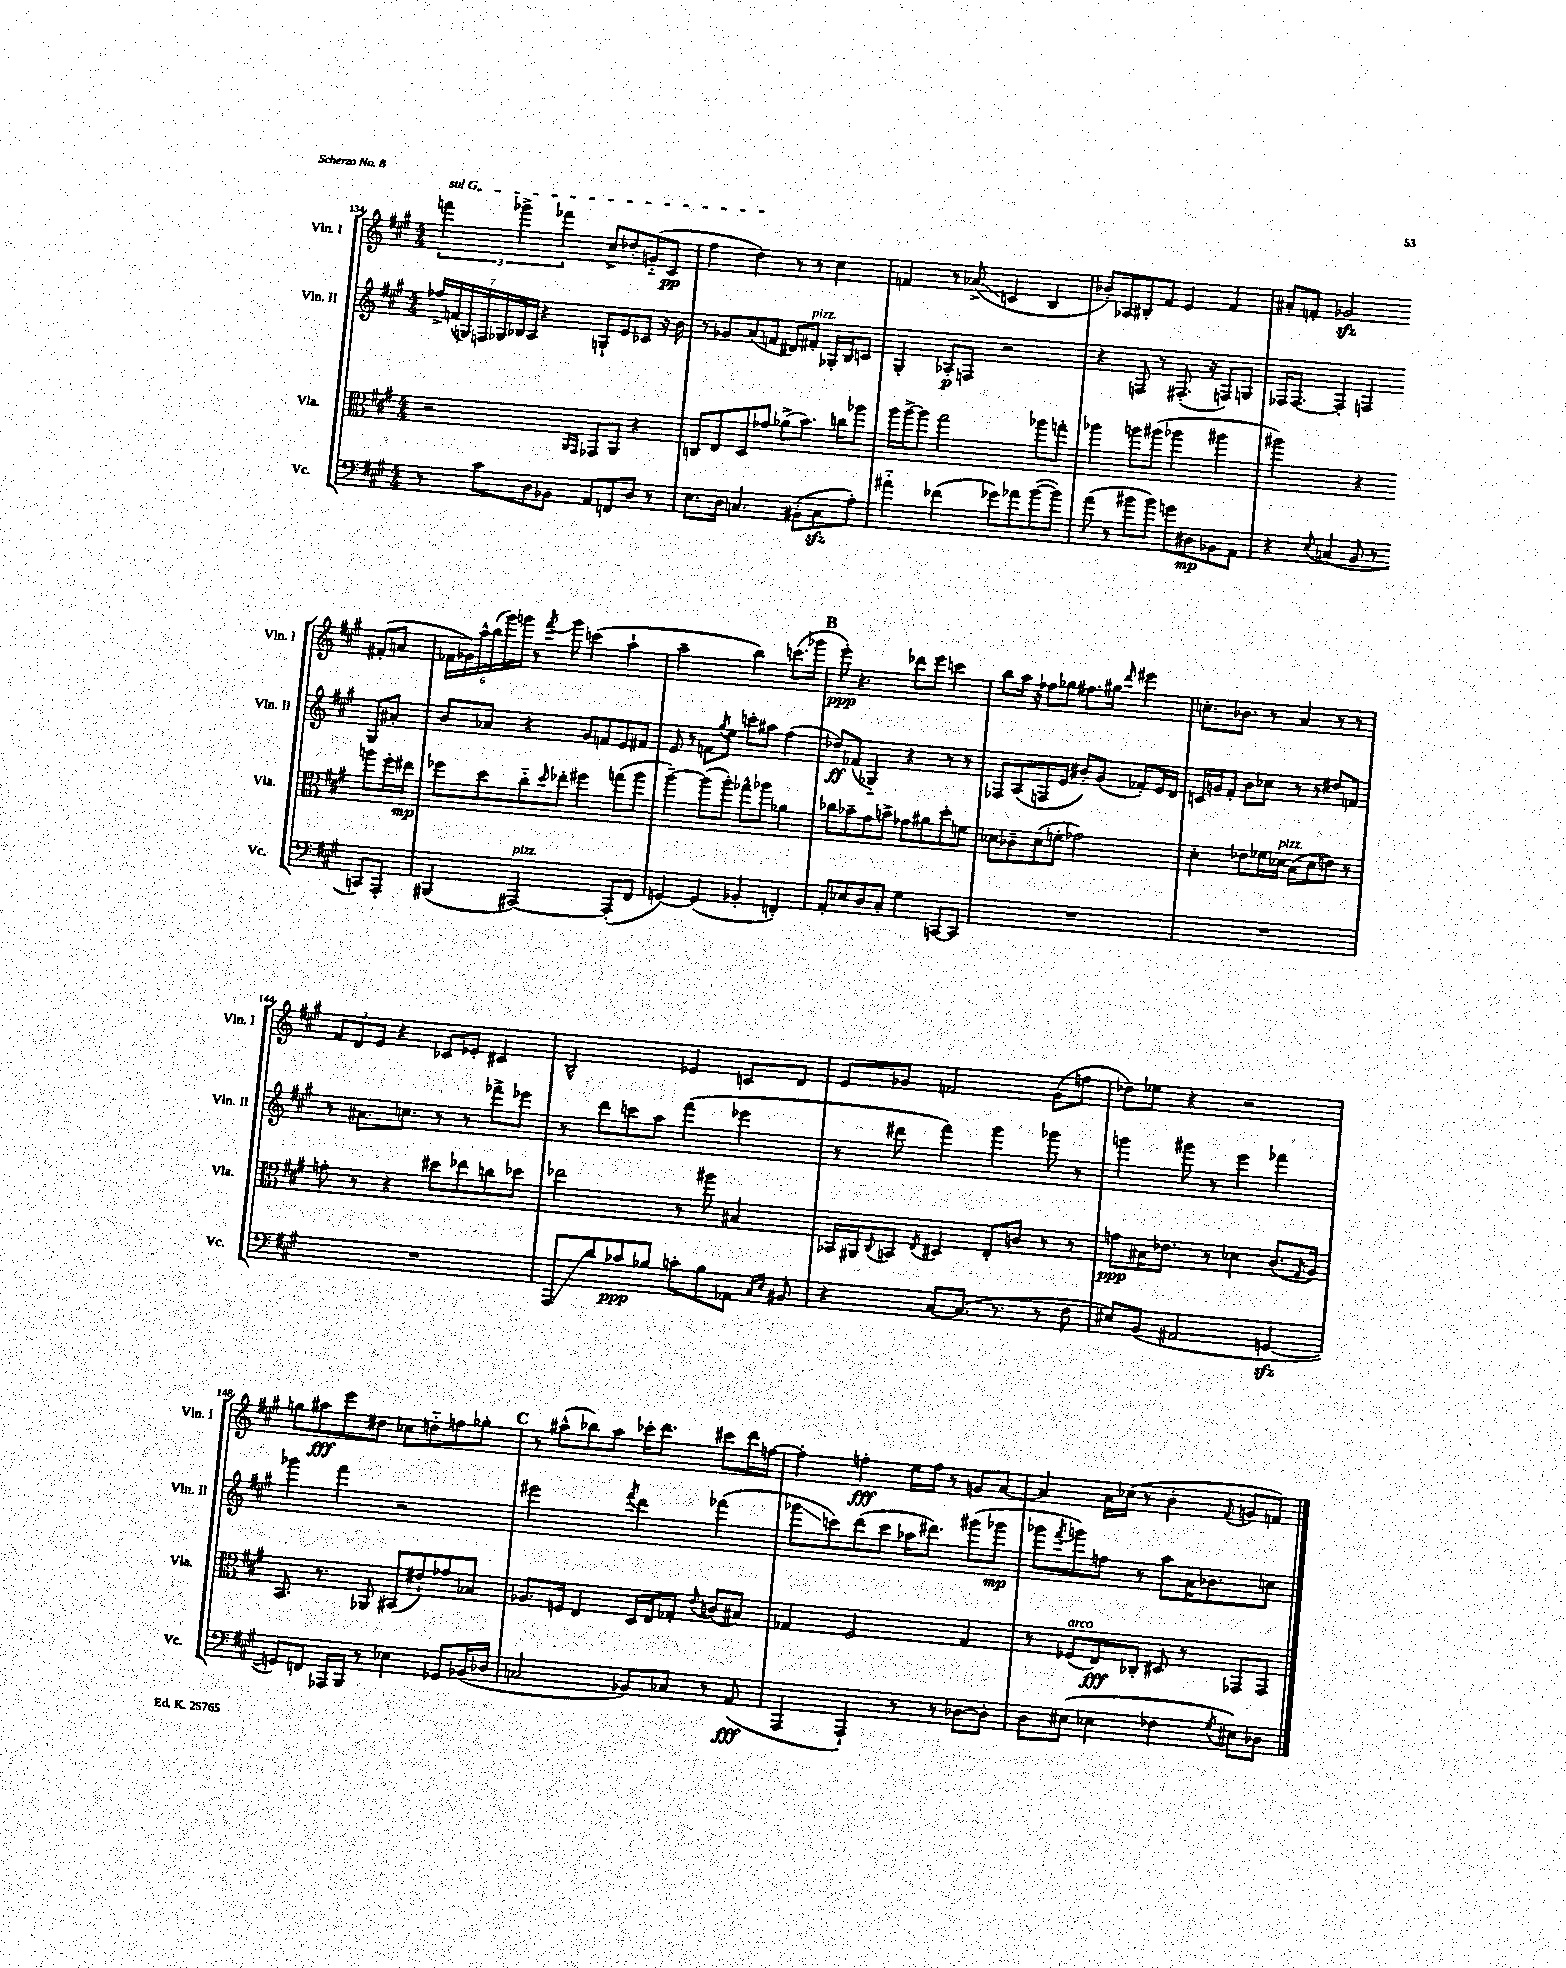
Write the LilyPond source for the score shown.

<<
\new StaffGroup <<
\new Staff = "s0" \with { instrumentName = "Vln. I" shortInstrumentName = "Vln. I" } {
    \clef treble \key a \major \numericTimeSignature \time 4/4
    \tuplet 3/2 { \once \override TextSpanner.bound-details.left.text = \markup { \italic "sul G" } f'''4\startTextSpan ges'''4-> fes'''4 } cis''8-> des''8-. g'8-_( cis'8\pp |
    fis''4 d''4\stopTextSpan) r8 r8 cis''4 |
    f'4 r8 aes'8->\glissando( c'4 b4 |
    bes'8-.) aes8 bis8-. fis'8 e'4 fis'4 |
    ais'8-. f'8-. ges'2\sfz fis'8-.( a'8 |
    \tuplet 6/4 { fes'16 ges'16) a''16-^ b''16( gis'''16) g'''16 } r8 \acciaccatura { fis'''8 } g'''8 c'''4( a''4-! |
    a''2-- b''4) c'''8.( ges'''16 |
    \mark \markup { \bold "B" } e'''8-.\ppp) r4. des'''8 e'''8 c'''4 |
    b''8 a''16 r16 fes''8 ges''8 fis''8. gis''16 \grace { d'''16 } eis'''4 |
    c''8.-. bes'8. r8 a'4 r8 r8 |
    \tuplet 3/2 { fis'8 d'8 e'8 } r4 ces'8 ees'8-. cis'4 |
    b2-^ ees'4 c'8 d'8 |
    e'8 ges'8 f'2 ges'8( f''8 |
    des''8) ees''8 r4 r2 |
    g''8 ais''8\fff e'''8 dis''8 ces''8 d''8-_ f''8 ges''8-. |
    \mark \markup { \bold "C" } r8 ais''8-^( bes''8) ais''8 ces'''16-. d'''8. cis'''8 d'''16 f''16~ |
    f''4-. f''4-.\fff e''16 f''16 r8 g'8 a'8~ |
    a'4 a'16 ces''16( r8 b'4-. \appoggiatura { fis'8 } g'8 f'8) \bar "|." |
}
\new Staff = "s1" \with { instrumentName = "Vln. II" shortInstrumentName = "Vln. II" } {
    \clef treble \key a \major \numericTimeSignature \time 4/4
    \tuplet 7/4 { fes''16-> f'16( g16) f16 ges16 bes16 a16 } r4 g8-! e'8 ces'8 r16 b'16 |
    r8 ges'8 a'8( f'8 dis'8) fis'8-.^\markup { \italic "pizz." } ges16-. b16 c'8 |
    gis4-. aes8-.\p f8 r2 |
    r4 f8 r8 fis8.-.( r16 f8) g8 |
    fes16 fes8.~ fes4-. f4 gis8 ais'8-. |
    b'8 aes'8 r4 gis'8 f'8 e'8 fis'8 |
    e'8 r8 f'8 \acciaccatura { gis''8 } e''8 c'''8-. ais''8 fis''4( |
    \mark \markup { \bold "B" } des''8\ff) fes'8( ges4-_) r4 r8 r8 |
    fes8 a8( f8 e'8 bis'8-.) gis'8( fes'8-.) e'16 d'16 |
    c'16 g'16 fis'8-. b'8 ces''8 r8 r8 dis''8 f'8 |
    r8 ais'8. c''8. r8 r8 fes'''8-> ees'''8 |
    r8 d'''8 c'''8 a''8 fis'''4( ees'''4 |
    r8 dis'''8 fis'''4) gis'''4 ges'''8 r8 |
    g'''4 gis'''8 r8 e'''4 fes'''4 |
    ges'''4 fis'''4 r2 |
    \mark \markup { \bold "C" } eis'''2 \acciaccatura { fis'''8 } d'''4 fes'''4( |
    ges'''8\glissando c'''8) d'''8( c'''8 aes''16 dis'''8.) gis'''8( ges'''8\mp |
    ges'''8 \acciaccatura { fis'''8 } g'''8) f''8 r8 a''8 a'16 bes'8. c''8 \bar "|." |
}
\new Staff = "s2" \with { instrumentName = "Vla." shortInstrumentName = "Vla." } {
    \clef alto \key a \major \numericTimeSignature \time 4/4
    r2 \grace { a,16 gis,16 } ges,8 a,8 r4 |
    c8 e8 d8 ges'8 aes'8->( b'8.) c''16 aes''8 |
    a''16 a''16~-> a''8 gis''2 aes''8 g''8-. |
    aes''4 a''8 ais''8( aes''4 ais''4 |
    ais''2) r4 a''8 fis''16-. eis''16\mp |
    fes''8 d''8 cis''8-_ \grace { d''16 } ees''8-. fis''4 g''8( a''8 |
    a''4~--) a''8( a''8-.) ges''8-^ aes''8 aes'4 |
    \mark \markup { \bold "B" } ces''8 bes'8-- gis'8 b'8-> ges'8 ais'8 d''8-. f'8 |
    des'8 ces'8-- des'8( f'8-. ges'2) |
    d'4-. ees'8 fes'16 des'16^\markup { \italic "pizz." } b8( des'8 e'8) r8 |
    g'8-. r8 r4 dis''8 ees''8 c''8 des''8 |
    ees''2 r8 ais''8 bis4 |
    bes,16 ais,16 \appoggiatura { cis8 } b,8 \acciaccatura { e8 } dis4 e8-. c'8 r8 r8 |
    g'8\ppp bis16 ees'8. r8 des'4 cis'8.( \acciaccatura { gis8 } a16) |
    b,8. r8. aes,8 bis,8( eis'8-!) ges'8 bes8 |
    \mark \markup { \bold "C" } aes8. f16 e4 d16 e16 ges8-. \appoggiatura { e'8 } c'8( bis8) |
    ges4 fis2 ges4 |
    r8 fes8^\markup { \italic "arco" }( e8\fff) ces8-. dis8 r8 ges,8 ges,8 \bar "|." |
}
\new Staff = "s3" \with { instrumentName = "Vc." shortInstrumentName = "Vc." } {
    \clef bass \key a \major \numericTimeSignature \time 4/4
    r8 cis'8 d8 bes,8 a,8 f,8 d8 r8 |
    e8. d16 c4. bis,8-.( c8\sfz a8-.) |
    ais'4-_ fes'4( ges'8) aes'8 b'8~( b'8) |
    a'8( r8 bis'8 bis'8) g'8 dis8\mp bes,8 a,8 |
    r4 \appoggiatura { e8 } c4( b,8 r8 c,8) a,,8-. |
    bis,,4( ais,,2~^\markup { \italic "pizz." }) ais,,8-.( fis,8 |
    g,4~) g,4( bes,4-. f,4-.) |
    \mark \markup { \bold "B" } a,8-. ees8 d8 cis8-. gis4 c,8~ c,8 |
    R1 |
    R1 |
    R1 |
    a,,8\glissando d'8 ces'8\ppp bes8 c'8-. bes8 aes,8 \grace { cis16 e16 } bis,8 |
    r4 cis8~ cis8.( r8. r8 fis8 |
    eis8) b,8( ais,2 g,4~\sfz |
    g,8) f,8 aes,,16 b,,16 r8 ees4 ges,8 bes,16( des16 |
    \mark \markup { \bold "C" } c2 bes,8) ces8 r8 a,8\fff( |
    a,,4 a,,4-!) r8 r8 des8~ des8-. |
    d8 eis8( ees4 fes4 \acciaccatura { gis8 } eis8) des8 \bar "|." |
}
>>
>>
\layout { \context { \Score currentBarNumber = #134 } }
